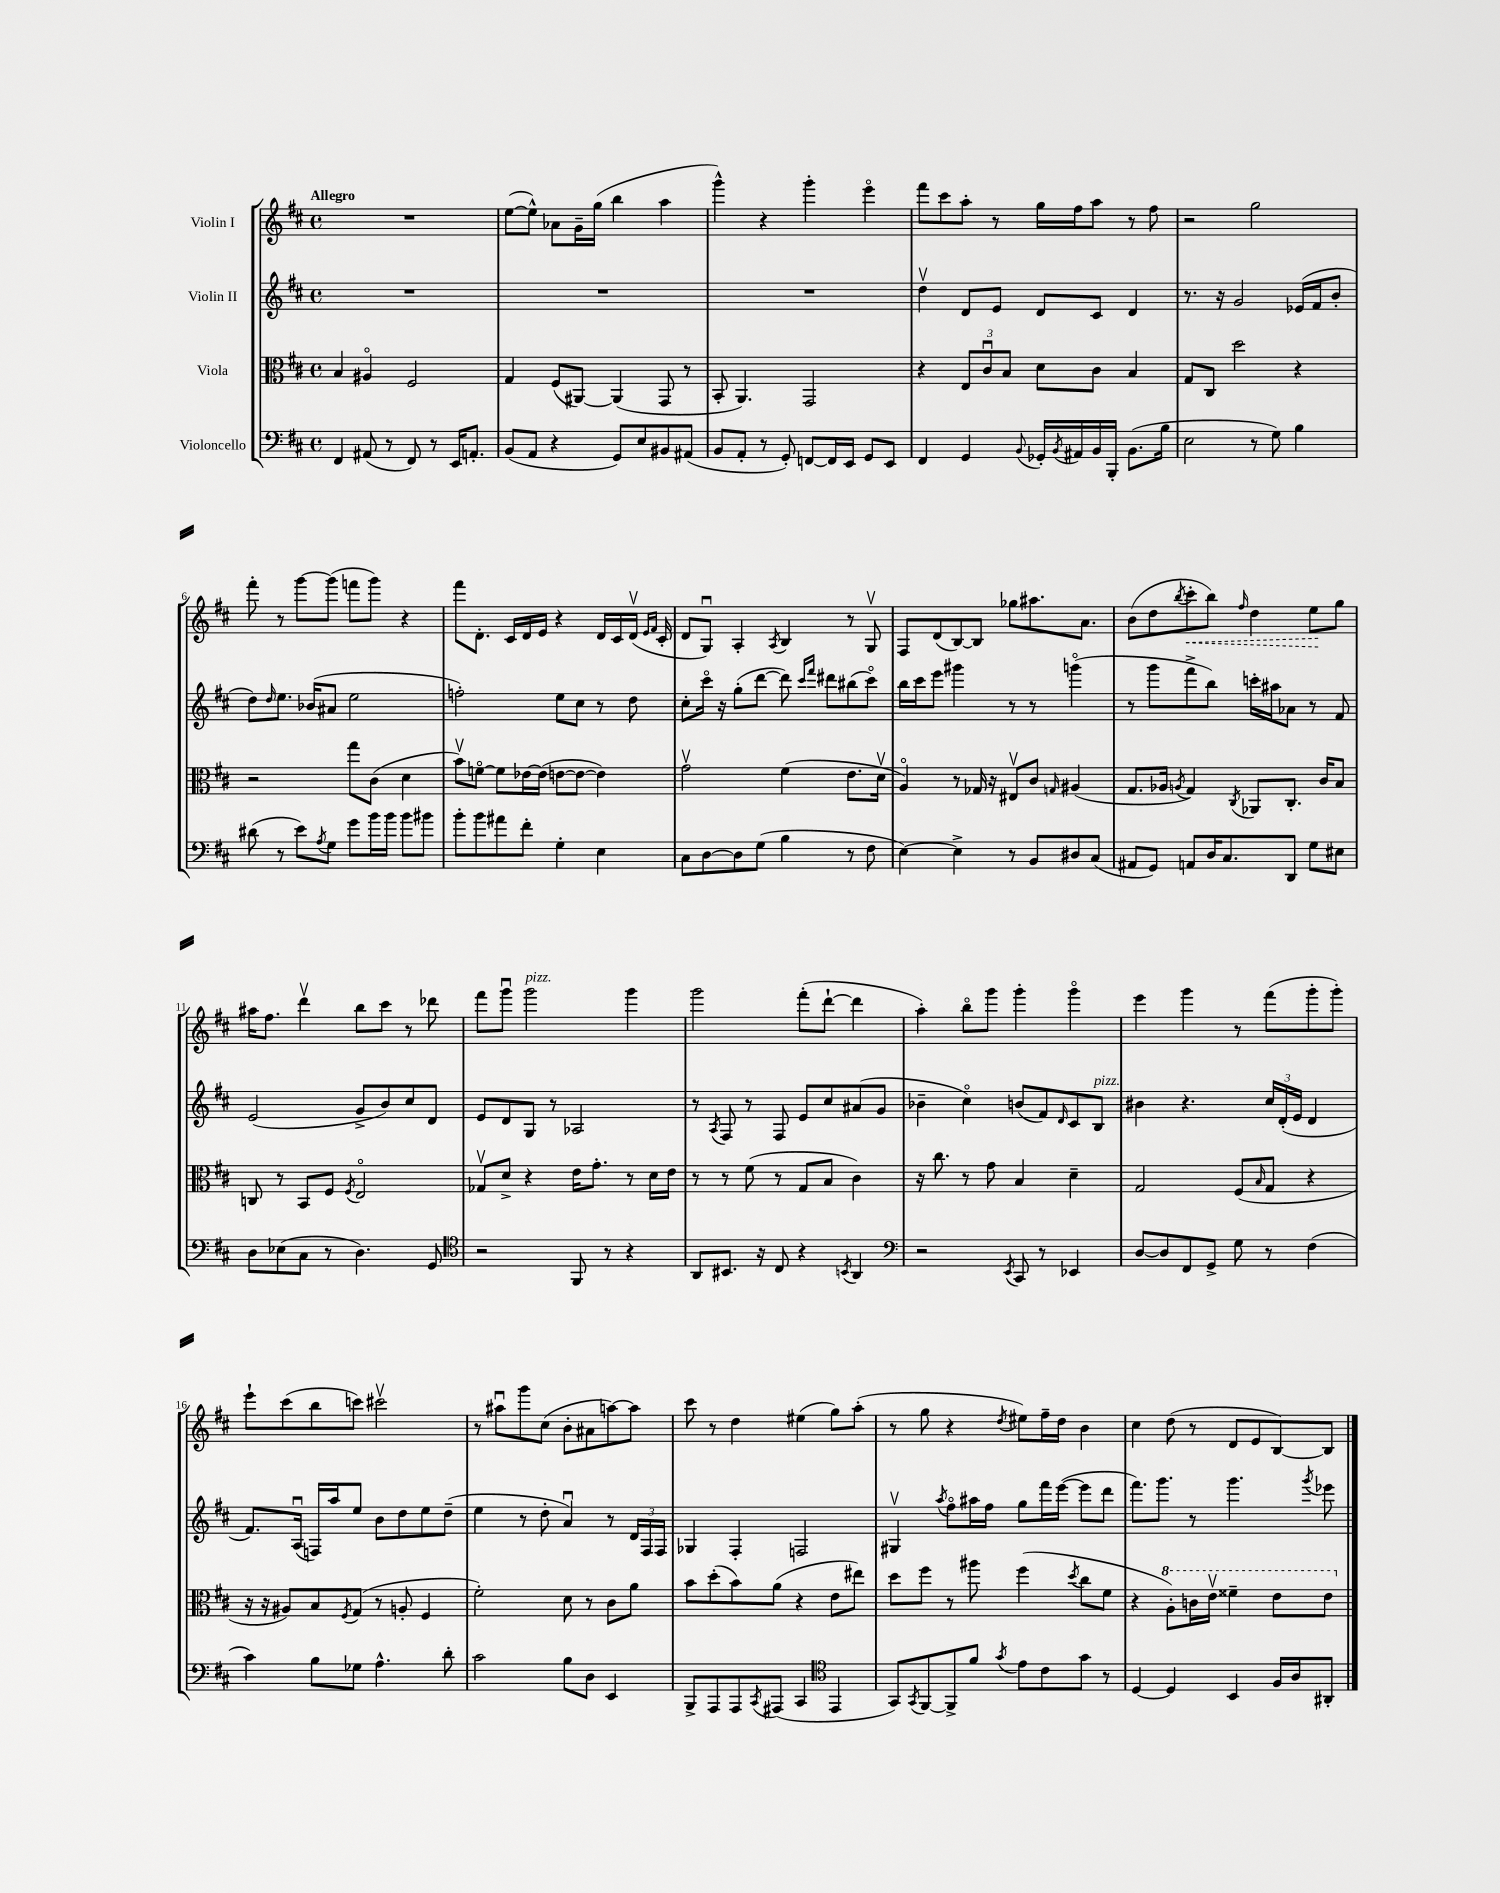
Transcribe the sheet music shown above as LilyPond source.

<<
\new StaffGroup <<
\new Staff = "s0" \with { instrumentName = "Violin I" } {
    \clef treble \key d \major \defaultTimeSignature \time 4/4 \tempo "Allegro"
    R1 |
    e''8~( e''8-^) aes'8 g'16-- g''16( b''4 a''4 |
    g'''4-^) r4 g'''4-. e'''4\flageolet |
    fis'''8 cis'''8 a''8-. r8 g''16 fis''16 a''8 r8 fis''8 |
    r2 g''2 |
    fis'''8-. r8 g'''8~ g'''8( f'''8 g'''8) r4 |
    fis'''8 d'8.-. cis'16 d'16 e'16 r4 d'16 cis'16 d'16\upbow( \grace { e'16 fis'16 } cis'16-. |
    d'8 g8\downbow) a4-. \acciaccatura { a8 } b4 r8 g8\upbow |
    fis8 d'8( b8~) b8 ges''8 ais''8. a'8. |
    b'8( d''8 \acciaccatura { b''8 } \once \override Hairpin.style = #'dashed-line cis'''8-.\< b''8) \grace { fis''16 } d''4 e''8\! g''8 |
    ais''16 fis''8. d'''4\upbow b''8 cis'''8 r8 des'''8 |
    fis'''8 g'''8\downbow g'''2^\markup { \italic "pizz." } g'''4 |
    g'''2 fis'''8-.( d'''8~-! d'''4 |
    a''4-.) b''8\flageolet g'''8 g'''4-. g'''4\flageolet |
    e'''4 g'''4 r8 fis'''8( g'''8-. g'''8-.) |
    e'''8-! cis'''8( b''8 c'''8) cis'''2\upbow |
    r8 ais''8\downbow g'''8 cis''8( b'8-. ais'8 a''8~) a''8 |
    cis'''8 r8 d''4 eis''4( g''8) a''8-.( |
    r8 g''8 r4 \acciaccatura { d''8 } eis''8) fis''16-- d''16 b'4 |
    cis''4 d''8( r8 d'8 e'8 b8~) b8 \bar "|." |
}
\new Staff = "s1" \with { instrumentName = "Violin II" } {
    \clef treble \key d \major \defaultTimeSignature \time 4/4
    R1 |
    R1 |
    R1 |
    d''4\upbow d'8 e'8 d'8 cis'8 d'4 |
    r8. r16 g'2 ees'16( fis'16 b'8-. |
    d''8) \grace { d''16 } e''8. bes'16( ais'8 e''2 |
    f''2-.) e''8 cis''8 r8 d''8 |
    cis''8-. cis'''16\flageolet r16 g''8-.( d'''8~ d'''8) \grace { cis'''16 fis'''16 } dis'''8 bis''8( cis'''8\flageolet) |
    b''16 cis'''16 e'''8 gis'''4 r8 r8 g'''4\flageolet( |
    r8 g'''8 fis'''8-> b''8) c'''16-. ais''16 aes'8 r8 fis'8 |
    e'2( g'8-> b'8) cis''8 d'8 |
    e'8 d'8 g8 r8 aes2 |
    r8 \acciaccatura { a8 } fis8 r8 fis8 e'8 cis''8 ais'8( g'8 |
    bes'4-- cis''4\flageolet) b'8( fis'8) \grace { d'16 } cis'8 b8^\markup { \italic "pizz." } |
    bis'4 r4. \tuplet 3/2 { cis''16 d'16-.( e'16 } d'4 |
    fis'8.) a16\downbow( f16) a''16 e''8 b'8 d''8 e''8 d''8--( |
    e''4 r8 d''8-. a'4\downbow) r8 \tuplet 3/2 { d'16 fis16 fis16 } |
    ges4 fis4-. f2 |
    gis4\upbow \acciaccatura { a''8 } fis''8\flageolet ais''16 fis''16 g''8 fis'''16 e'''16~( e'''8 d'''8 |
    fis'''8.) g'''8. r8 g'''4. \acciaccatura { g'''8 } ees'''8 \bar "|." |
}
\new Staff = "s2" \with { instrumentName = "Viola" } {
    \clef alto \key d \major \defaultTimeSignature \time 4/4
    b4 ais4\flageolet fis2 |
    g4 fis8( ais,8~) ais,4( g,8 r8 |
    b,8-. a,4.) g,2 |
    r4 \tuplet 3/2 { e8 cis'8\downbow b8 } d'8 cis'8 b4 |
    g8 cis8 d''2 r4 |
    r2 g''8 cis'8( d'4 |
    b'8\upbow) f'8~\flageolet f'8 ees'16~ ees'16( e'8~ e'8~ e'4) |
    g'2\upbow fis'4( e'8. d'16\upbow |
    a4\flageolet) r8 ges16 r16 eis8\upbow cis'8 \grace { g16 } ais4( |
    g8. aes16 \acciaccatura { a8 } g4) \acciaccatura { cis8 } aes,8 cis8.-. cis'16 b8 |
    c8 r8 b,8 fis8 \acciaccatura { fis8 } e2\flageolet |
    ges8\upbow d'8-> r4 e'16 g'8.-. r8 d'16 e'16 |
    r8 r8 fis'8( r8 g8 b8 cis'4) |
    r16 cis''8. r8 g'8 b4 d'4-- |
    g2 fis8( \grace { b16 } g8 r4 |
    r16 r16 ais8) b8 \acciaccatura { fis8 } g8( r8 a8-. fis4 |
    fis'2-.) d'8 r8 cis'8 a'8 |
    b'8 d''8-.( b'8) a'8( r4 e'8 eis''8) |
    d''8 fis''8 r8 ais''8 fis''4( \acciaccatura { d''8 } cis''8 fis'8 |
    r4 \ottava #1 a'8-.) c''16 e''16\upbow fisis''4-- e''8 e''8 \ottava #0 \bar "|." |
}
\new Staff = "s3" \with { instrumentName = "Violoncello" } {
    \clef bass \key d \major \defaultTimeSignature \time 4/4
    fis,4 ais,8( r8 fis,8) r8 e,16 a,8.-. |
    b,8( a,8 r4 g,8) e8 bis,8 ais,8( |
    b,8 a,8-. r8 g,8-.) f,8~ f,16 e,16 g,8 e,8 |
    fis,4 g,4 \appoggiatura { b,8 } ges,16-. \acciaccatura { b,8 } ais,16 b,16 b,,16-. b,8.( b16 |
    e2 r8 g8) b4 |
    dis'8( r8 e'8) \acciaccatura { a8 } g8 g'8 b'16 b'16 b'8 bis'8 |
    b'8-. b'8 ais'8 fis'8-. g4-. e4 |
    cis8 d8~ d8 g8( b4 r8 fis8 |
    e4~) e4-> r8 b,8 dis8 cis8( |
    ais,8 g,8) a,8 d16 cis8. d,8 g8 eis8 |
    d8 ees8( cis8 r8 d4.) g,8 |
    \clef tenor r2 fis,8 r8 r4 |
    a,8 bis,8. r16 cis8 r4 \acciaccatura { b,8 } a,4 |
    \clef bass r2 \acciaccatura { e,8 } cis,8 r8 ees,4 |
    d8~ d8 fis,8 g,8-> g8 r8 fis4( |
    cis'4) b8 ges8 a4.-^ d'8-. |
    cis'2 b8 d8 e,4 |
    b,,8-> a,,8 a,,8 \acciaccatura { cis,8 } ais,,8( cis,4 \clef tenor e,4 |
    g,8) \acciaccatura { g,8 } fis,8~ fis,8-> fis'8 \acciaccatura { g'8 } e'8 cis'8 g'8 r8 |
    d4~ d4 b,4 fis16 a16 ais,8-. \bar "|." |
}
>>
>>
